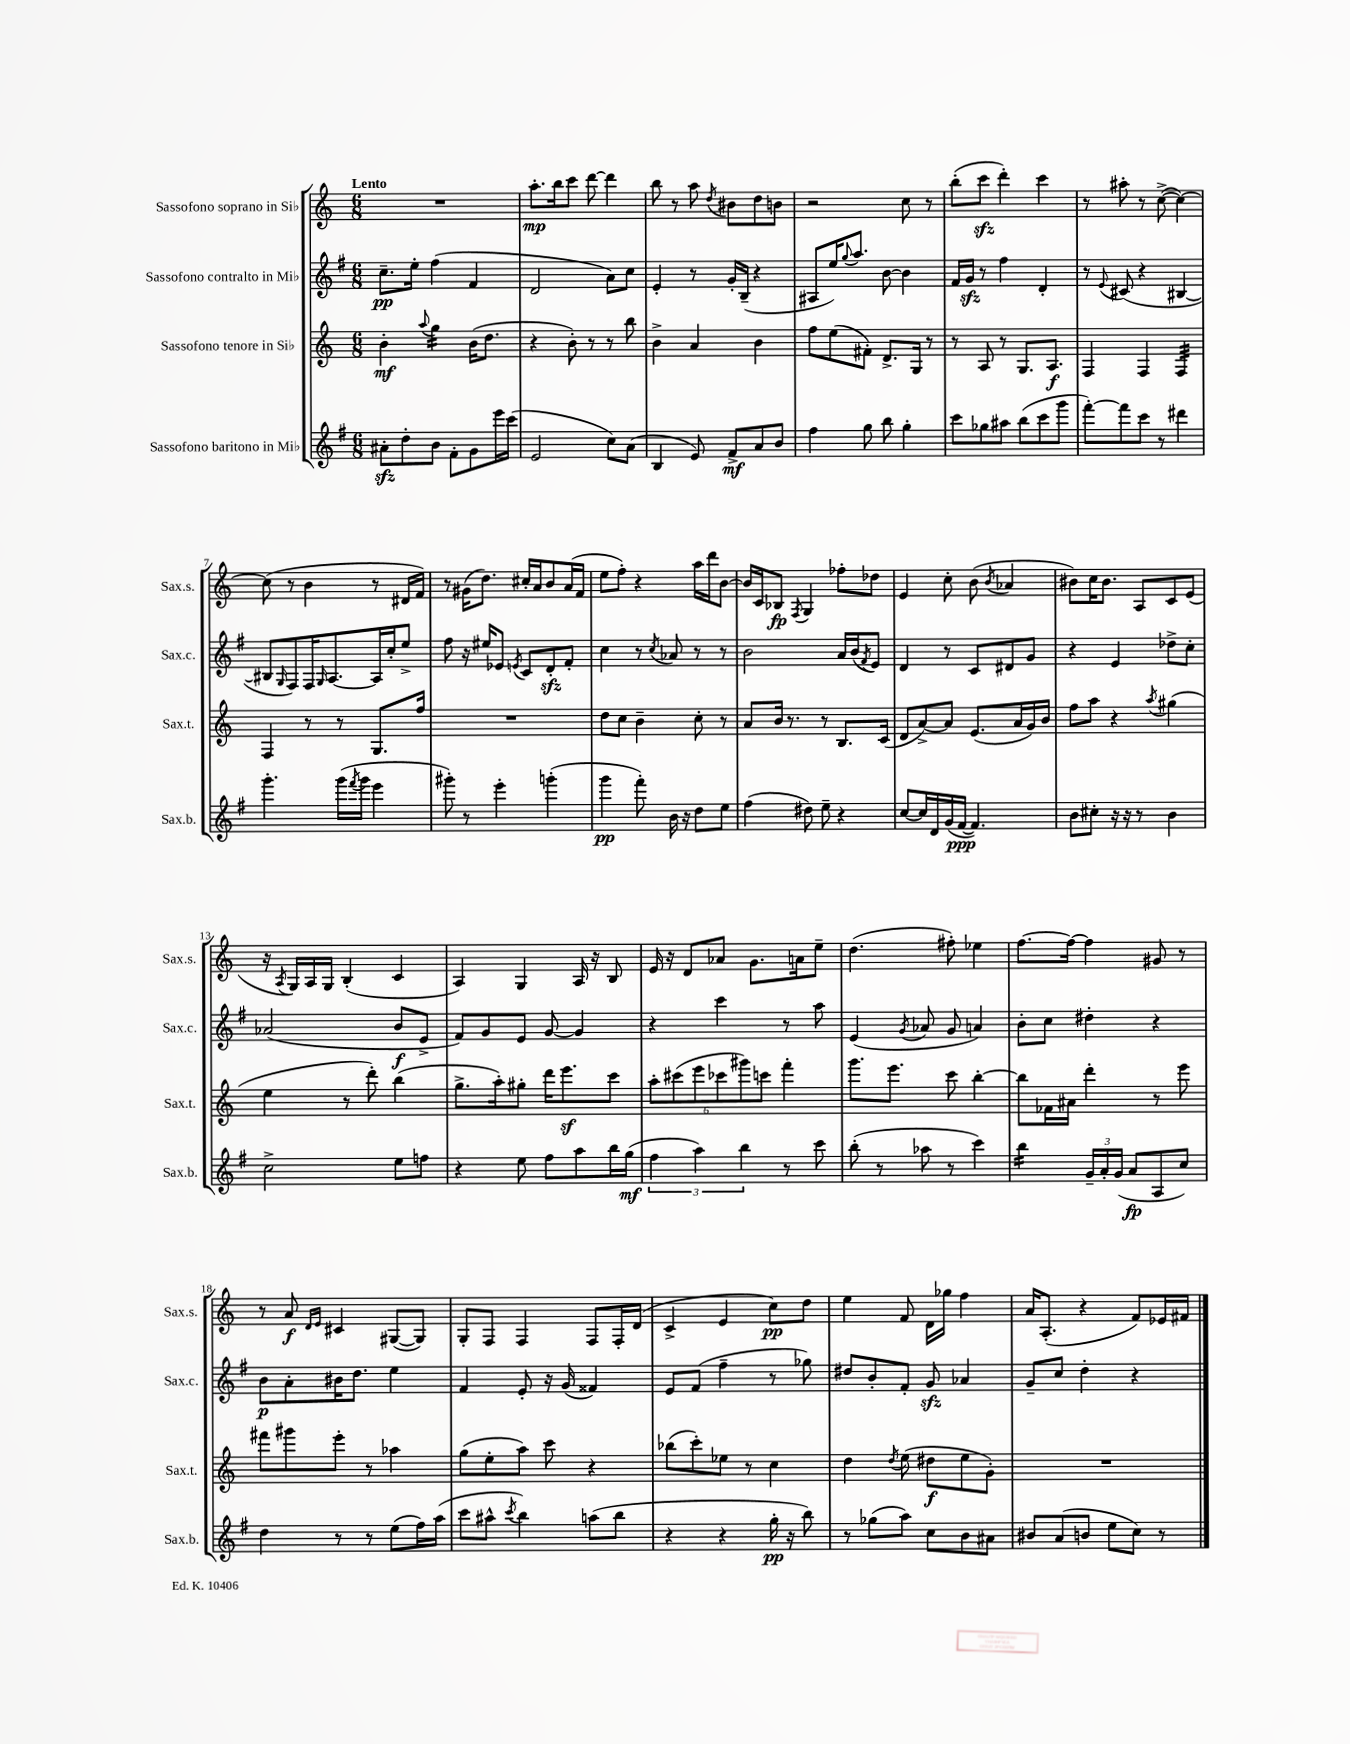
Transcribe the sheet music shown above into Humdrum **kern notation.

**kern	**dynam	**kern	**dynam	**kern	**dynam	**kern	**dynam
*part4	*part4	*part3	*part3	*part2	*part2	*part1	*part1
*staff4	*staff4	*staff3	*staff3	*staff2	*staff2	*staff1	*staff1
*I"Sassofono baritono in Mi♭	*	*I"Sassofono tenore in Si♭	*	*I"Sassofono contralto in Mi♭	*	*I"Sassofono soprano in Si♭	*
*I'Sax.b.	*	*I'Sax.t.	*	*I'Sax.c.	*	*I'Sax.s.	*
*clefG2	*	*clefG2	*	*clefG2	*	*clefG2	*
*k[f#]	*	*k[]	*	*k[f#]	*	*k[]	*
*M6/8	*	*M6/8	*	*M6/8	*	*M6/8	*
=1	=1	=1	=1	=1	=1	=1	=1
!	!	!	!	!	!	!LO:TX:a:B:t=Lento	!
8a#Xzz'\L	.	4b'\	mf	8.cc~\L	pp	2.r	.
8dd'\	.	.	.	.	.	.	.
.	.	.	.	16ee'\Jk	.	.	.
.	.	8qqaa/	.	.	.	.	.
*	*	*tremolo	*	*	*	*	*
8b\J	.	16gg\LL	.	(4ff#\	.	.	.
.	.	16gg\	.	.	.	.	.
8f#'\L	.	16gg\	.	.	.	.	.
.	.	16gg\JJ	.	.	.	.	.
*	*	*Xtremolo	*	*	*	*	*
8g\	.	(16b\KL	.	4f#/	.	.	.
.	.	8.dd\J	.	.	.	.	.
16eee\L	.	.	.	.	.	.	.
(16ccc\JJ	.	.	.	.	.	.	.
=2	=2	=2	=2	=2	=2	=2	=2
2e/	.	4r	.	2d/	.	8.aa'\L	mp
.	.	.	.	.	.	16bb\k	.
.	.	8b'\)	.	.	.	8ccc\J	.
.	.	8r	.	.	.	[8ddd\	.
8cc\L)	.	8r	.	8a\L)	.	4ddd\]	.
(8a\J	.	8bb\	.	8cc\J	.	.	.
=3	=3	=3	=3	=3	=3	=3	=3
4B/	.	4b^\	.	4e'/	.	8bb\	.
.	.	.	.	.	.	8r	.
8e/)	.	4a/	.	8r	.	8aa\	.
.	.	.	.	.	.	8qdd/	.
8f#^/L	mf	.	.	16g'/LL	.	8b#X\L	.
.	.	.	.	(16B~/JJ	.	.	.
8a/	.	4b\	.	4r	.	8dd\	.
8b/J	.	.	.	.	.	8bn\J	.
=4	=4	=4	=4	=4	=4	=4	=4
4ff#\	.	8ff\L	.	8A#X/L	.	2r	.
.	.	(8ee\	.	16ee/K)	.	.	.
.	.	.	.	8qqgg/	.	.	.
.	.	.	.	8.aa/J	.	.	.
8gg\	.	8f#X'\J)	.	.	.	.	.
8bb\	.	8.d^/L	.	[8b\	.	.	.
4gg'\	.	.	.	4b\]	.	8cc\	.
.	.	16G/Jk	.	.	.	.	.
.	.	8r	.	.	.	8r	.
=5	=5	=5	=5	=5	=5	=5	=5
8ccc\L	.	8r	.	16f#/LL	.	(8bb'\L	.
.	.	.	.	16gzz/JJ	.	.	.
8gg-X\	.	8A/	.	8r	.	8ccczz\J	.
8aa#X\J	.	8r	.	4ff#\	.	4ddd'\)	.
(8bb\L	.	8.G/L	.	.	.	.	.
8ccc\	.	.	.	4d'/	.	4ccc\	.
.	.	8.A/J	f	.	.	.	.
8ggg\J	.	.	.	.	.	.	.
=6	=6	=6	=6	=6	=6	=6	=6
[8fff#'\L)	.	4F/	.	8r	.	8r	.
.	.	.	.	8qqe/	.	.	.
8fff#\]	.	.	.	(8c#X/	.	8aa#X'\	.
8ccc\J	.	4F/	.	4r	.	8r	.
8r	.	.	.	.	.	([8cc^\	.
*	*	*tremolo	*	*	*	*	*
4ddd#X\	.	32F/LLL	.	[4B#X/	.	4cc\_)	.
.	.	32F/	.	.	.	.	.
.	.	32F/	.	.	.	.	.
.	.	32F/	.	.	.	.	.
.	.	32F/	.	.	.	.	.
.	.	32F/	.	.	.	.	.
.	.	32F/	.	.	.	.	.
.	.	32F/JJJ	.	.	.	.	.
*	*	*Xtremolo	*	*	*	*	*
!!LO:LB:g=z
=7	=7	=7	=7	=7	=7	=7	=7
4.ggg'\	.	4F/	.	8B#X/L]	.	(8cc\]	.
.	.	.	.	16qqG/	.	.	.
.	.	.	.	8F#/)	.	8r	.
.	.	8r	.	16F#/K	.	4b\	.
.	.	.	.	16qqG/	.	.	.
.	.	.	.	[8.A/	.	.	.
(16ggg\LL	.	8r	.	.	.	.	.
8qfff#/	.	.	.	.	.	.	.
16ggg\JJ	.	.	.	.	.	.	.
4eee\	.	8.G/L	.	16A/L]	.	8r	.
.	.	.	.	16cc'/J	.	.	.
.	.	.	.	8ee^/J	.	16d#X/LL	.
.	.	16ff/Jk	.	.	.	16f/JJ)	.
=8	=8	=8	=8	=8	=8	=8	=8
8ggg#X'\)	.	2.r	.	8ff#\	.	8r	.
8r	.	.	.	16r	.	(16g#X\KL	.
.	.	.	.	16ee#X/KL	.	8.dd\J)	.
4eee'\	.	.	.	8e-X/J	.	.	.
.	.	.	.	8qen/	.	.	.
.	.	.	.	8c/L	.	16cc#X'/LL	.
.	.	.	.	.	.	16a/J	.
(4gggn'\	.	.	.	8dzz'/	.	8b/	.
.	.	.	.	8f#'/J	.	(16a/L	.
.	.	.	.	.	.	16f/JJ	.
=9	=9	=9	=9	=9	=9	=9	=9
4ggg\	pp	8dd\L	.	4cc\	.	8ee\L	.
.	.	8cc\J	.	.	.	8ff'\J)	.
8fff#'\)	.	4b~\	.	8r	.	4r	.
.	.	.	.	8qcc/	.	.	.
16b\	.	.	.	8a-X/	.	.	.
16r	.	.	.	.	.	.	.
8dd\L	.	8cc'\	.	8r	.	16aa\LL	.
.	.	.	.	.	.	16ddd\J	.
8ee\J	.	8r	.	8r	.	[8b\J	.
=10	=10	=10	=10	=10	=10	=10	=10
(4ff#\	.	8a/L	.	2b\	.	16b/LL]	.
.	.	.	.	.	.	16c/J	.
.	.	16b/Jk	.	.	.	8B-X/J	fp
.	.	8.r	.	.	.	.	.
.	.	.	.	.	.	8qF/	.
8dd#X\)	.	.	.	.	.	4G/	.
8ee~\	.	8r	.	.	.	.	.
4r	.	8.B/L	.	16a/LL	.	8ff-X'\L	.
.	.	.	.	(16b/J	.	.	.
.	.	.	.	8qf#/	.	.	.
.	.	.	.	8e/J)	.	8dd-X\J	.
.	.	(16c/Jk	.	.	.	.	.
=11	=11	=11	=11	=11	=11	=11	=11
[8cc/L	.	8d/L	.	4d/	.	4e/	.
16cc/L]	.	[8a^/)	.	.	.	.	.
16d/	.	.	.	.	.	.	.
(16g/	.	8a/J]	.	8r	.	8cc'\	.
[16f#/JJ	ppp	.	.	.	.	.	.
4.f#/])	.	(8.e/L	.	8c/L	.	(8b\	.
.	.	.	.	.	.	8qb/	.
.	.	.	.	8d#X/	.	4a-X/	.
.	.	16a/L	.	.	.	.	.
.	.	16g/)	.	8g/J	.	.	.
.	.	16b/JJ	.	.	.	.	.
=12	=12	=12	=12	=12	=12	=12	=12
8b\L	.	8ff\L	.	4r	.	8b#X\L)	.
8cc#X'\J	.	8aa\J	.	.	.	16cc\K	.
.	.	.	.	.	.	8.b#\J	.
16r	.	4r	.	4e/	.	.	.
16r	.	.	.	.	.	.	.
8r	.	.	.	.	.	8A/L	.
.	.	8qaa/	.	.	.	.	.
4b\	.	(4gg#X\	.	8dd-X^\L	.	8c/	.
.	.	.	.	8cc'\J	.	(8e/J	.
!!LO:LB:g=z
=13	=13	=13	=13	=13	=13	=13	=13
2cc^\	.	4ee\	.	(2a-X/	.	16r	.
.	.	.	.	.	.	8qA/	.
.	.	.	.	.	.	16G/LL)	.
.	.	.	.	.	.	16A/	.
.	.	.	.	.	.	16G/JJ	.
.	.	8r	.	.	.	(4B'/	.
.	.	8ddd'\)	.	.	.	.	.
8ee\L	.	(4bb\	.	8b/L	f	4c/	.
8ffn\J	.	.	.	8e^/J	.	.	.
=14	=14	=14	=14	=14	=14	=14	=14
4r	.	8.gg^\L	.	8f#/L)	.	4A/)	.
.	.	.	.	8g/	.	.	.
.	.	16aa'\k)	.	.	.	.	.
8ee\	.	8gg#X'\J	.	8e/J	.	4G/	.
8ff#\L	.	16ddd\KL	.	[8g/	.	.	.
.	.	8.eeez\	.	.	.	.	.
8aa\	.	.	.	4g/]	.	16A/	.
.	.	.	.	.	.	16r	.
16bb\L	.	8ccc\J	.	.	.	8B/	.
(16gg\JJ	mf	.	.	.	.	.	.
=15	=15	=15	=15	=15	=15	=15	=15
6ff#\	.	12aa'\L	.	4r	.	16e/	.
.	.	.	.	.	.	16r	.
.	.	(12ccc#X\	.	.	.	.	.
.	.	.	.	.	.	8d/L	.
6aa\)	.	12eee\	.	.	.	.	.
.	.	12ccc-X\	.	4ccc\	.	8a-X/J	.
6bb\	.	12ggg#X\)	.	.	.	.	.
.	.	.	.	.	.	8.g\L	.
.	.	12cccn\J	.	.	.	.	.
8r	.	4fff'\	.	8r	.	.	.
.	.	.	.	.	.	16an\k	.
8ccc\	.	.	.	8aa\	.	8ee~\J	.
=16	=16	=16	=16	=16	=16	=16	=16
(8bb'\	.	8.ggg\L	.	(4e/	.	(4.dd\	.
8r	.	.	.	.	.	.	.
.	.	8.eee\J	.	.	.	.	.
.	.	.	.	8qg/	.	.	.
8aa-X\	.	.	.	8a-X/	.	.	.
8r	.	8ccc\	.	8g/	.	8ff#X'\)	.
4ccc\)	.	[4bb'\	.	4an/)	.	4ee-X\	.
=17	=17	=17	=17	=17	=17	=17	=17
*tremolo	*	*	*	*	*	*	*
16bb\LL	.	8bb\L]	.	8b'\L	.	[8.ff\L	.
16bb\	.	.	.	.	.	.	.
16bb\	.	16f-X\L	.	8cc\J	.	.	.
16bb\JJ	.	16a#X\JJ	.	.	.	16ff\Jk_	.
*Xtremolo	*	*	*	*	*	*	*
24g~/LL	.	4ddd'\	.	4dd#X'\	.	4ff\]	.
24a'/	.	.	.	.	.	.	.
(24g/JJ	.	.	.	.	.	.	.
8a/L	fp	.	.	.	.	.	.
8A/	.	8r	.	4r	.	8g#X/	.
8cc/J)	.	8eee\	.	.	.	8r	.
!!LO:LB:g=z
=18	=18	=18	=18	=18	=18	=18	=18
4dd\	.	8fff#X\L	.	8b\L	p	8r	.
.	.	8ggg#X\	.	8a'\	.	8a/	f
.	.	.	.	.	.	16qqd/LL	.
.	.	.	.	.	.	16qqe/JJ	.
8r	.	8eee'\J	.	16b#X\K	.	4c#X/	.
.	.	.	.	8.dd\J	.	.	.
8r	.	8r	.	.	.	.	.
(8ee\L	.	4aa-X\	.	4ee\	.	([8G#X/L	.
16ff#\L)	.	.	.	.	.	8G#/J])	.
(16aa\JJ	.	.	.	.	.	.	.
=19	=19	=19	=19	=19	=19	=19	=19
8ccc\L	.	(8gg\L	.	4f#/	.	8G'/L	.
8aa#X^^\J	.	8ee'\	.	.	.	8F/J	.
8qccc/	.	.	.	.	.	.	.
4bb\)	.	8aa\J)	.	8e'/	.	4F/	.
.	.	8ccc\	.	16r	.	.	.
.	.	.	.	(16g/	.	.	.
(8aan\L	.	4r	.	4f##X/)	.	8F/L	.
8bb\J	.	.	.	.	.	16F'/L	.
.	.	.	.	.	.	(16d/JJ	.
=20	=20	=20	=20	=20	=20	=20	=20
4r	.	(8bb-X\L	.	8e/L	.	4c^/	.
.	.	8ccc'\)	.	(8f#/J	.	.	.
4r	.	8ee-X\J	.	4ff#~\	.	4e/	.
.	.	8r	.	.	.	.	.
16gg'\	pp	4cc\	.	8r	.	8cc\L)	pp
16r	.	.	.	.	.	.	.
8bb\)	.	.	.	8gg-X\)	.	8dd\J	.
=21	=21	=21	=21	=21	=21	=21	=21
8r	.	4dd\	.	8dd#X/L	.	4ee\	.
(8gg-X\L	.	.	.	8b'/	.	.	.
.	.	8qdd/	.	.	.	.	.
8aa\J)	.	(8ee\	.	8f#'/J	.	8f/	.
8cc\L	.	8dd#X\L	f	8gzz/	.	16d\LL	.
.	.	.	.	.	.	16gg-X\JJ	.
8b\	.	8ee\	.	4a-X/	.	4ff\	.
8a#X\J	.	8g'\J)	.	.	.	.	.
=22	=22	=22	=22	=22	=22	=22	=22
8b#X/L	.	2.r	.	8g~/L	.	16a/KL	.
.	.	.	.	.	.	(8.A'/J	.
(8a/	.	.	.	8cc/J	.	.	.
8bn/J	.	.	.	4dd'\	.	4r	.
8ee\L	.	.	.	.	.	.	.
8cc\J)	.	.	.	4r	.	8f/L)	.
8r	.	.	.	.	.	16e-X/L	.
.	.	.	.	.	.	16f#X/JJ	.
==	==	==	==	==	==	==	==
*-	*-	*-	*-	*-	*-	*-	*-
